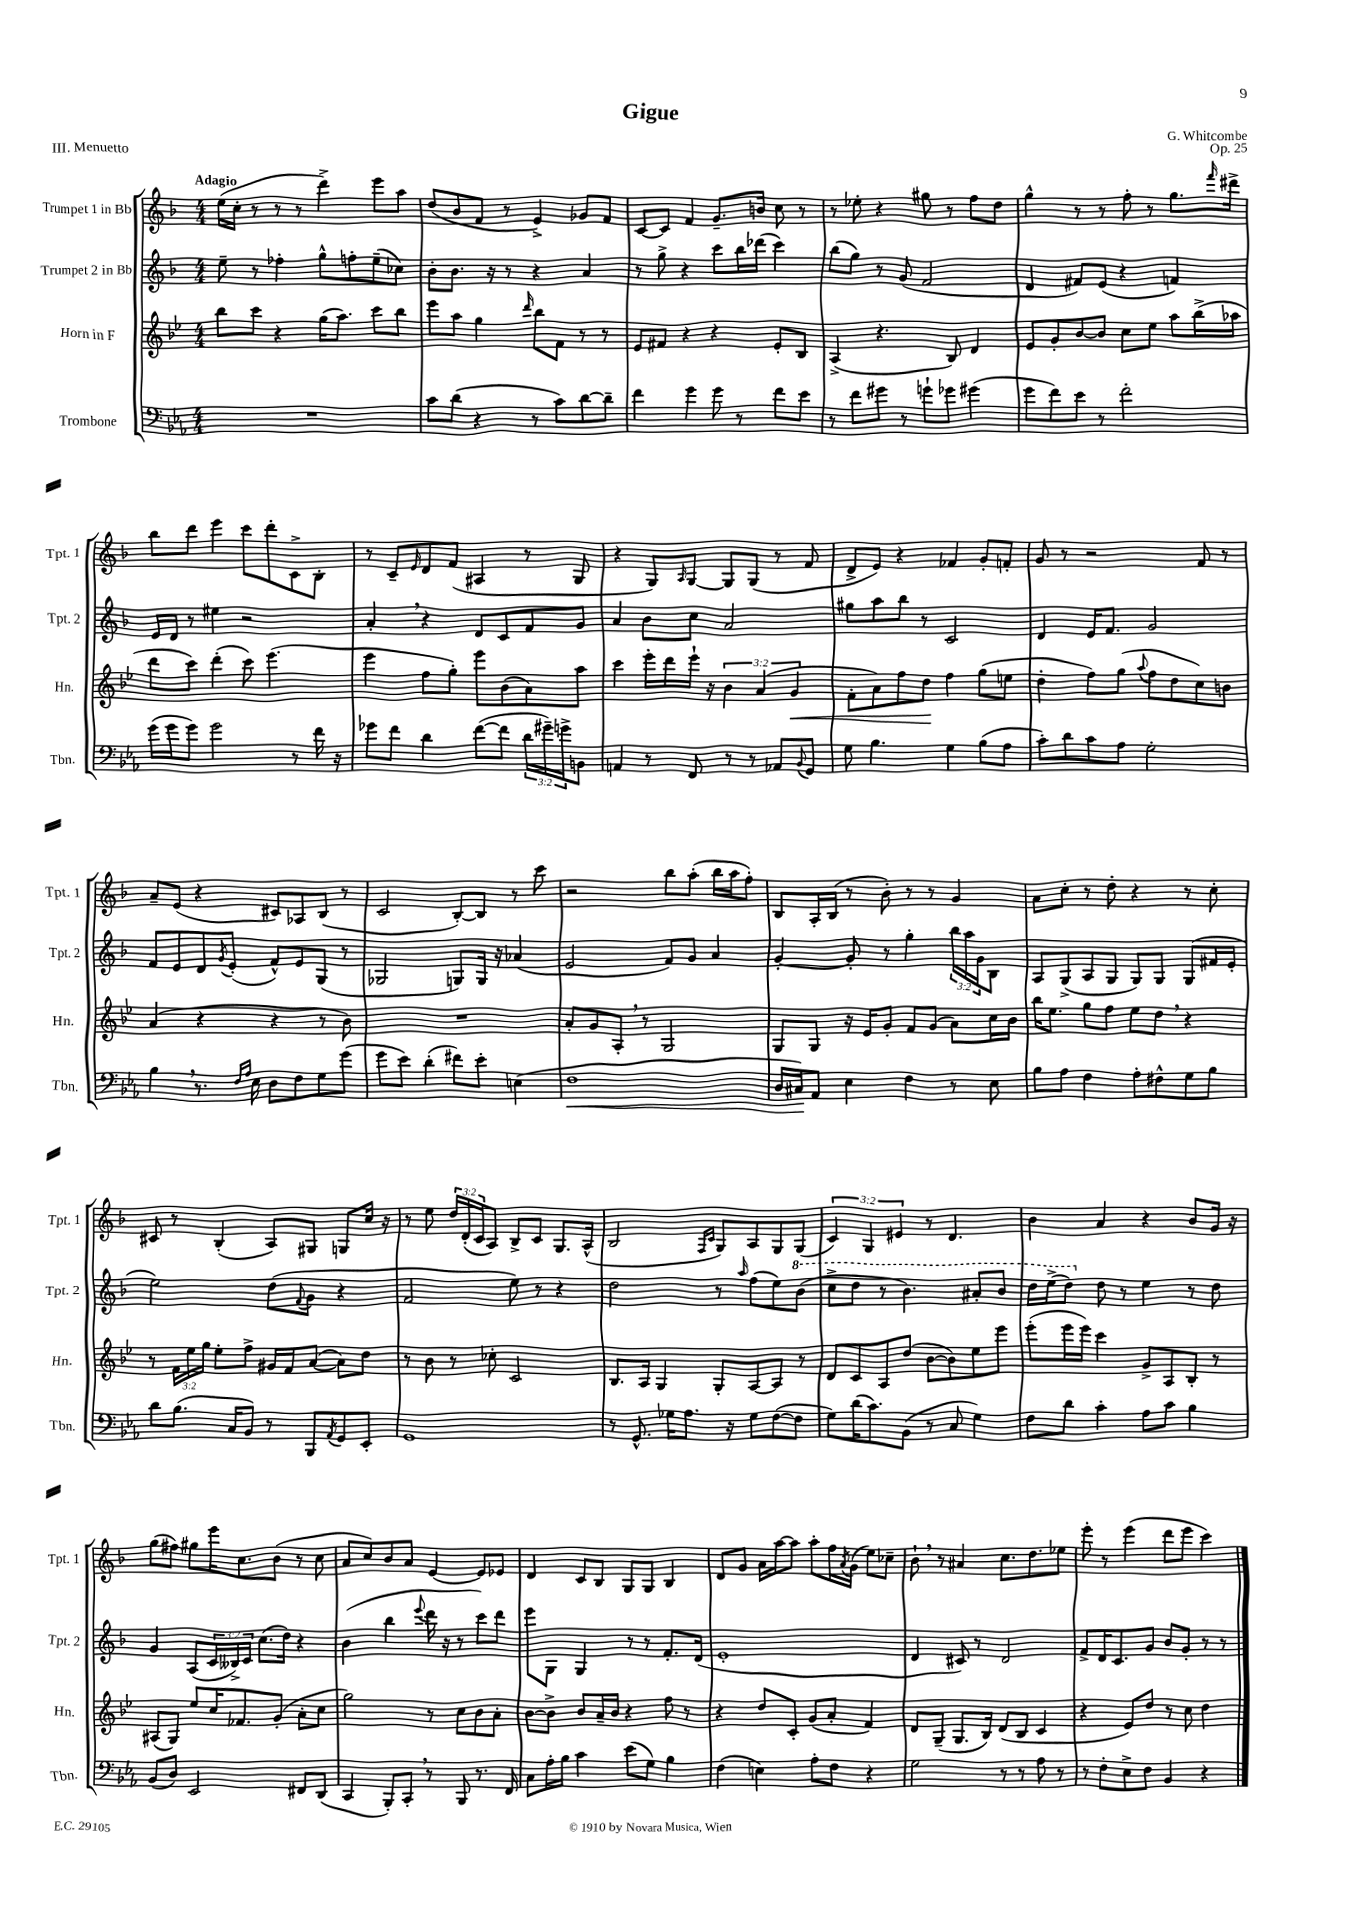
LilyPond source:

\header { title = "Gigue" composer = "G. Whitcombe" opus = "Op. 25" piece = "III. Menuetto" }
<<
\new StaffGroup <<
\new Staff = "s0" \with { instrumentName = "Trumpet 1 in Bb" shortInstrumentName = "Tpt. 1" } {
    \clef treble \key f \major \numericTimeSignature \time 4/4 \override Staff.TupletNumber.text = #tuplet-number::calc-fraction-text \tempo "Adagio"
    e''16( c''16-. r8 r8 r8 d'''4->) e'''8 a''8 |
    d''8( bes'8 f'8 r8 e'4->) ges'8 f'8 |
    c'8~ c'8 f'4 g'8.-- b'16 c''8 r8 |
    r8 ees''8-. r4 gis''8 r8 f''8 d''8 |
    g''4-^ r8 r8 f''8-. r8 g''8. \grace { f'''16 } dis'''16-> |
    bes''8 d'''8 e'''4 c'''8 d'''8-. c'8-> bes8-. |
    r8 c'8-- \grace { e'16 } d'8 f'8( ais4 r8 g8 |
    r4 g8) \grace { a16 } g8~ g8 g8( r8 f'8 |
    d'8-> e'8) r4 fes'4 g'8-. f'8-. |
    g'8 r8 r2 f'8 r8 |
    a'8-- e'8( r4 cis'8) aes8 bes8( r8 |
    c'2 bes8~-.) bes8 r8 c'''8 |
    r2 bes''8 a''8-.( bes''16 a''16 f''8-.) |
    bes8 a16-. bes16( r8 bes'8-.) r8 r8 g'4 |
    a'8 c''8-. r8 d''8-. r4 r8 c''8-. |
    cis'8 r8 bes4-.( a8) gis8 g8 c''16 r16 |
    r8 e''8 \tuplet 3/2 { d''16 d'16-.( c'16 } a8) bes8-> c'8 g8. a16-^( |
    bes2 \grace { f16 c'16 } g8) a8 g8 g8( |
    \tuplet 3/2 { c'4) g4 eis'4 } r8 d'4. |
    bes'4 a'4 r4 bes'8 g'16 r16 |
    g''8( fis''8) gis''8 e'''16 c''8. bes'8( r8 c''8 |
    a'8 c''8) bes'8 a'8 e'4~ e'8 ees'8 |
    d'4 c'8 bes8 g8 g8 bes4 |
    d'8 g'8 a'16 a''16~ a''8 a''8-. f''16 \acciaccatura { a'8 } g'16( e''8) ces''8-- |
    bes'8-! \breathe r8 ais'4 c''8. d''8. ees''8 |
    e'''8-. r8 e'''4( d'''8 e'''8 c'''4) \bar "|." |
}
\new Staff = "s1" \with { instrumentName = "Trumpet 2 in Bb" shortInstrumentName = "Tpt. 2" } {
    \clef treble \key f \major \numericTimeSignature \time 4/4 \override Staff.TupletNumber.text = #tuplet-number::calc-fraction-text
    e''8-- r8 fes''4-. g''8-^ f''8-. e''8--( ces''8) |
    bes'8-. bes'8. r16 r8 r4 a'4 |
    r8 g''8-> r4 c'''8 bes''16 des'''16( c'''4) |
    bes''8( g''8) r8 g'8( f'2 |
    d'4 fis'8) e'8( r4 f'4) |
    e'16 d'16 r8 eis''4 r2 |
    a'4-. \breathe r4 d'8 c'8 f'8 g'8 |
    a'4 bes'8 c''8 a'2 |
    gis''8 a''8 bes''8 r8 c'2 |
    d'4 e'16 f'8. g'2 |
    f'8 e'8 d'8 \acciaccatura { g'8 } e'8-.( f'8-^) e'8 g8( r8 |
    ges2 g8) g16 r16 aes'4( |
    e'2 f'8) g'8 a'4 |
    g'4~-. g'8-. r8 g''4-. \tuplet 3/2 { bes''16 a''16 g'16 } bes8 |
    a8 g8->( a8 g8 g8) g8 g8( fis'16 e'16-. |
    e''2) d''8( \appoggiatura { f'8 } g'8 r4 |
    f'2 e''8) r8 r4 |
    d''2 r8 \grace { a''16 } f''8( e''8) \ottava #1 bes''8( |
    c'''8-> d'''8 r8 bes''4.) ais''8-. bes''8 |
    d'''16 e'''16->( d'''8) \ottava #0 d''8 r8 e''4 r8 d''8 |
    g'4 a8( \tuplet 3/2 { c'16 beses16->) c'16 } c''8.( d''16) r4 |
    bes'4( bes''4 \appoggiatura { e'''8 } d'''16 r16 r8 c'''8) d'''8 |
    e'''8 g8 g4 r8 r8 f'8.-. d'16( |
    e'1-. |
    d'4 cis'8) r8 d'2 |
    f'8-> d'16 c'8. g'8 bes'8 g'8-. r8 r8 \bar "|." |
}
\new Staff = "s2" \with { instrumentName = "Horn in F" shortInstrumentName = "Hn." } {
    \clef treble \key bes \major \numericTimeSignature \time 4/4 \override Staff.TupletNumber.text = #tuplet-number::calc-fraction-text
    bes''8 c'''8 r4 g''16( a''8.) c'''8 bes''8 |
    ees'''8 a''8 g''4 \grace { d'''16 } bes''8 f'8 r8 r8 |
    ees'8 fis'8 r4 r4 ees'8-. bes8 |
    a4->( r4. bes8) d'4 |
    ees'8 g'8-. bes'8~ bes'8 c''8 ees''8 a''8 bes''16->( aes''16 |
    d'''8 c'''8) d'''4-.( c'''8) ees'''4.( |
    ees'''4 f''8 g''8-.) ees'''8 bes'8( a'8) a''8 |
    c'''4 ees'''16-. d'''16 ees'''16-! r16 \tuplet 3/2 { bes'4 a'4( g'4\< } |
    f'8-. a'8) f''8 d''8\! f''4 g''8( e''8 |
    d''4-. f''8) g''8( \appoggiatura { a''8 } f''8 d''8 c''8) b'8 |
    a'4( r4 r4 r8 bes'8) |
    R1 |
    a'8-. g'8 a8-. \breathe r8 g2 |
    g8 g8 r16 ees'16 g'8-. f'8 g'8( a'8) c''16 bes'16 |
    bes''16 ees''8. g''8 f''8 ees''8 d''8 \breathe r4 |
    r8 \tuplet 3/2 { f'16 ees''16 g''16 } ees''8-. f''8-> gis'16 f'16 a'8~( a'8) d''8 |
    r8 bes'8 r8 ces''8-. c'2 |
    bes8. a16 g4 g8-. a8~ a8 r8 |
    d'8 c'8 a8 d''8( bes'8~ bes'8) ees''8 ees'''8 |
    ees'''8-.( ees'''16 ees'''16) c'''4 g'8-> a8 bes8-. r8 |
    ais8( g8) ees''8 c''16 fes'8. g'8-.( a'8-. c''8 |
    g''2) r8 c''8 bes'8 a'8-. |
    bes'8~ bes'8-> bes'8 a'16-- bes'16 r4 f''8 r8 |
    r4 d''8 c'8-. g'8( a'8-. f'4) |
    d'8 g8--( g8. bes16) d'8( bes8 c'4 |
    r4 ees'8) d''8 r8 c''8 d''4 \bar "|." |
}
\new Staff = "s3" \with { instrumentName = "Trombone" shortInstrumentName = "Tbn." } {
    \clef bass \key ees \major \numericTimeSignature \time 4/4 \override Staff.TupletNumber.text = #tuplet-number::calc-fraction-text
    R1 |
    c'8 d'8( r4 r8 c'8) d'8~ d'8-- |
    f'4 g'4 g'8 r8 f'8 ees'8 |
    r8 f'8 gis'8 r8 g'8-! ges'8 gis'4( |
    g'8 f'8) ees'8 r8 f'2-. |
    g'16( g'16 g'8) g'2 r8 f'16 r16 |
    ges'8 f'8 d'4 f'8~( f'8 \tuplet 3/2 { d'16 gis'16--) g'16-> } b,8 |
    a,4 r8 f,8 r8 r8 aes,8 \appoggiatura { bes,8 } g,8 |
    g8 bes4. g4 bes8( aes8 |
    c'8-.) d'8 c'8 aes8 g2-. |
    bes4 \breathe r8. \grace { f16 aes16 } ees16 d8 f8 g8 g'8( |
    g'8 ees'8) d'4-.( fis'8) ees'8-. e4( |
    f1\< |
    d16 cis16\!) aes,8 ees4 f4 r8 ees8 |
    bes8 aes8 f4 aes8-. fis8-^ g8 bes8 |
    d'8 bes8.( c16 bes,8) r8 bes,,8 \acciaccatura { aes,8 } g,8 ees,8-. |
    g,1 |
    r8 g,8.-^ ges16 aes8. r16 ges8 f8~( f8 |
    g8) d'16( c'8.) bes,8( r8 c8 g4) |
    f8 d'8 c'4-. aes8 c'8 bes4 |
    bes,8( d8) ees,2 fis,8 d,8( |
    c,4 bes,,8-.) c,8-. \breathe r8 bes,,8 r8. f,16 |
    c8 aes16-. bes16 c'4 ees'8( g8) bes4 |
    f4( e4) aes8-. f8 r4 |
    g2 r8 r8 aes8 r8 |
    r8 f8-. ees8-> f8 bes,4 r4 \bar "|." |
}
>>
>>
\layout { \context { \Score \remove "Bar_number_engraver" } }
